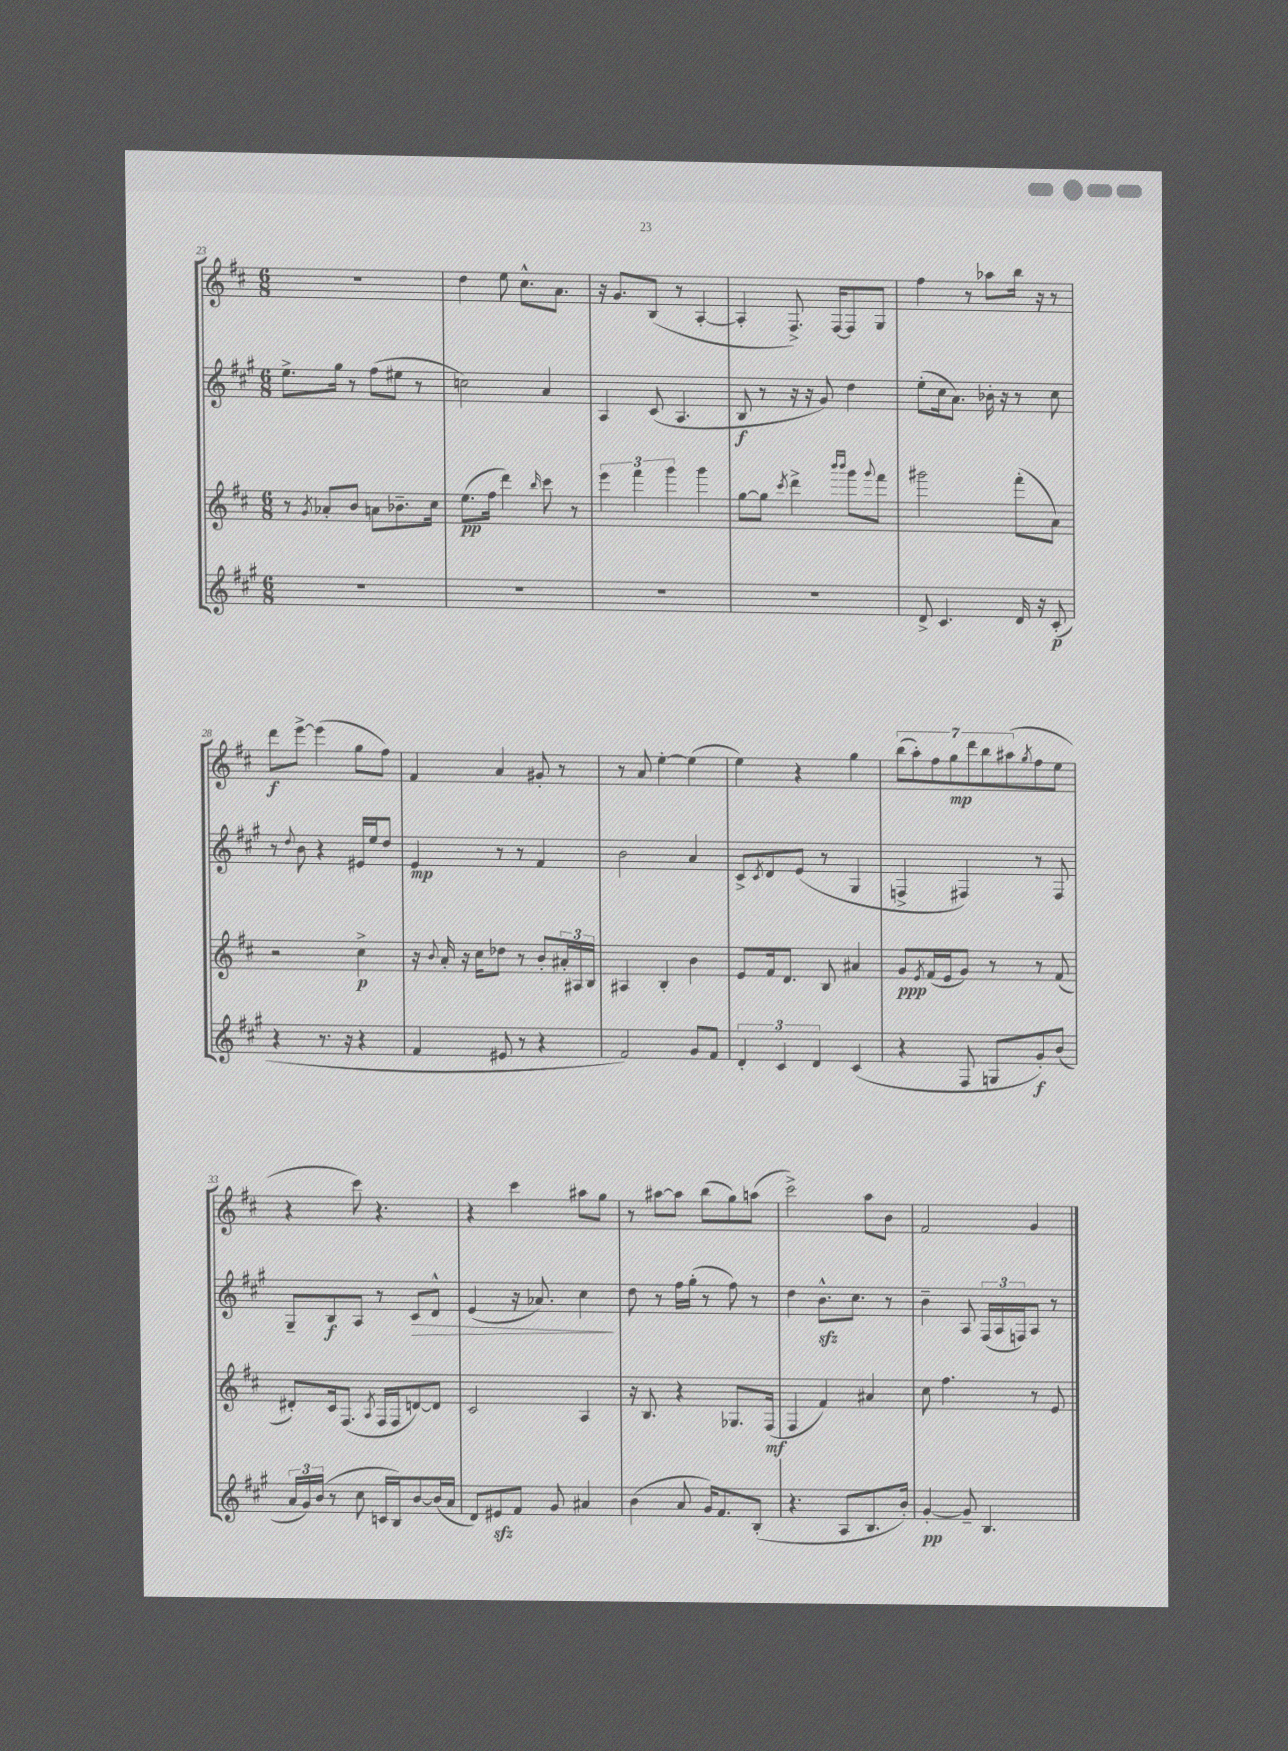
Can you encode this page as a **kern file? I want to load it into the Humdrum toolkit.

**kern	**kern	**kern	**kern
*staff4	*staff3	*staff2	*staff1
*clefG2	*clefG2	*clefG2	*clefG2
*k[f#c#g#]	*k[f#c#]	*k[f#c#g#]	*k[f#c#]
*M6/8	*M6/8	*M6/8	*M6/8
2.r	8r	8.ee^\L	2.r
.	8qg/	.	.
.	8a-'/L	.	.
.	.	16gg#\Jk	.
.	8b/J	8r	.
.	8a\L	(8ff#\L	.
.	8.b-~\	8ee#\J	.
.	.	8r	.
.	16cc#\Jk	.	.
=	=	=	=
2.r	(8.ee\L	2cc\)	4dd\
.	16ff#\Jk	.	.
.	4ddd\)	.	8ee\
.	.	.	8.cc#^^\L
.	16qqbb/	.	.
.	8ccc#\	4a/	.
.	.	.	8.a\J
.	8r	.	.
=	=	=	=
2.r	6eee\	4A/	16r
.	.	.	8.g/L
.	6fff#\	.	.
.	.	(8c#/	(8B/J
.	6ggg\	.	.
.	.	4.A/	8r
.	4ggg\	.	[4A'/
=	=	=	=
2.r	[8gg\L	8B/	4A'/]
.	8gg\]J	8r	.
.	8qccc#/	.	.
.	4ddd^\	16r	8.F#^/)
.	.	16r	.
.	.	8g#/)	.
.	.	.	[16F#/LK
.	16qqbbb/LL	.	.
.	16qqbbb/JJ	.	.
.	8ggg\L	4dd\	8F#/]
.	8qqggg/	.	.
.	8fff#\J	.	8G/J
=	=	=	=
8d^/	2ggg#\	(8ee'\L	4ff#\
4.c#/	.	16cc#\k	.
.	.	8.a\J)	.
.	.	.	8r
.	.	16b-'\	8aa-\L
.	.	16r	.
16d/	(8fff#'\L	8r	16bb\Jk
16r	.	.	16r
(8c#'/	8a\J)	8cc#\	8r
=	=	=	=
4r	2r	8r	8ddd\L
.	.	8qqdd/	.
.	.	8b\	[8eee^\J
8.r	.	4r	(4eee\]
16r	.	.	.
4r	4cc#^\	16e#/LL	8gg\L
.	.	16ee/J	.
.	.	8dd/J	8ff#\J)
=	=	=	=
4f#/	16r	4e/	4f#/
.	8qqb/	.	.
.	16a'/	.	.
.	16r	.	.
.	16cc#\LK	.	.
8e#/	8dd-\J	8r	4a/
8r	8r	8r	.
4r	8b'/L	4f#/	8g#'/
.	24a#'/L	.	8r
.	24A#/	.	.
.	24B/JJ	.	.
=	=	=	=
2f#/)	4A#/	2b\	8r
.	.	.	8a/
.	4B'/	.	[4ee'\
8g#/L	4b\	4a/	(4ee\]
8f#/J	.	.	.
=	=	=	=
6d'/	8e/L	8c#^/L	4ee\)
.	.	8qc#/	.
.	16f#/k	8d/	.
6c#/	.	.	.
.	8.d/J	.	.
.	.	(8e/J	4r
6d/	.	.	.
.	8B/	8r	.
(4c#/	4a#/	4G#/	4gg\
=	=	=	=
4r	8g/L	4F^/	(14bb\L
.	.	.	14aa'\)
.	8qe/	.	.
.	(16f#/L	.	.
.	.	.	14ff#\
.	16e/J	.	.
.	.	.	14gg\
8F#/	8g/J)	4F#/)	.
.	.	.	14ddd\
.	.	.	14bb\
8G/L	8r	.	.
.	.	.	(14aa#\
.	.	.	8qgg/
8g#'/)	8r	8r	8ff#\
(8b/J	(8f#/	8F#/	8ee\J
=	=	=	=
24a/LL	8d#'/L)	8G#~/L	4r
24g#/)	.	.	.
(24b/JJ	.	.	.
8r	16c#/k	8B/	.
.	(8.F#/J	.	.
8cc#\	.	8A/J	8ccc#\)
.	8qA/	.	.
16c/LL	16F#/LL	8r	4.r
16B/J)	16F#/J	.	.
[8b/	[8d/)	8c#/L	.
(16b/]L	8d/]J	8d^^/J	.
16a/JJ	.	.	.
=	=	=	=
8d/L)	2c#/	(4e/	4r
8e#/	.	.	.
8f#/J	.	16r	4ccc#\
.	.	8.a-/)	.
8g#/	.	.	.
4a#/	4A/	4cc#\	8aa#\L
.	.	.	8gg\J
=	=	=	=
(4b\	16r	8dd\	8r
.	8.B/	.	.
.	.	8r	[8aa#\L
8a/	4r	16ff#\LL	8aa#\]J
.	.	(16gg#'\JJ	.
16g#/LK)	.	8r	(8bb\L
8.f#/	.	.	.
.	8.G-/L	8ff#\)	8gg\)
(8B'/J	.	8r	(8aa\J
.	(16F#/Jk	.	.
=	=	=	=
4.r	4F#/	4dd\	2ccc#^\)
.	4f#/)	8.b^^\L	.
8A/L	.	.	.
.	.	8.cc#\J	.
8.B/	4a#/	.	8aa\L
.	.	8r	8b\J
16b'/Jk)	.	.	.
=	=	=	=
[4g#'/	8cc#\	4b~\	2f#/
.	4.ff#\	.	.
8g#~/]	.	8A/	.
4.B/	.	(24F#/LL	.
.	.	24A/	.
.	.	24F/J)	.
.	8r	8A/J	4g/
.	8e/	8r	.
==	==	==	==
*-	*-	*-	*-
